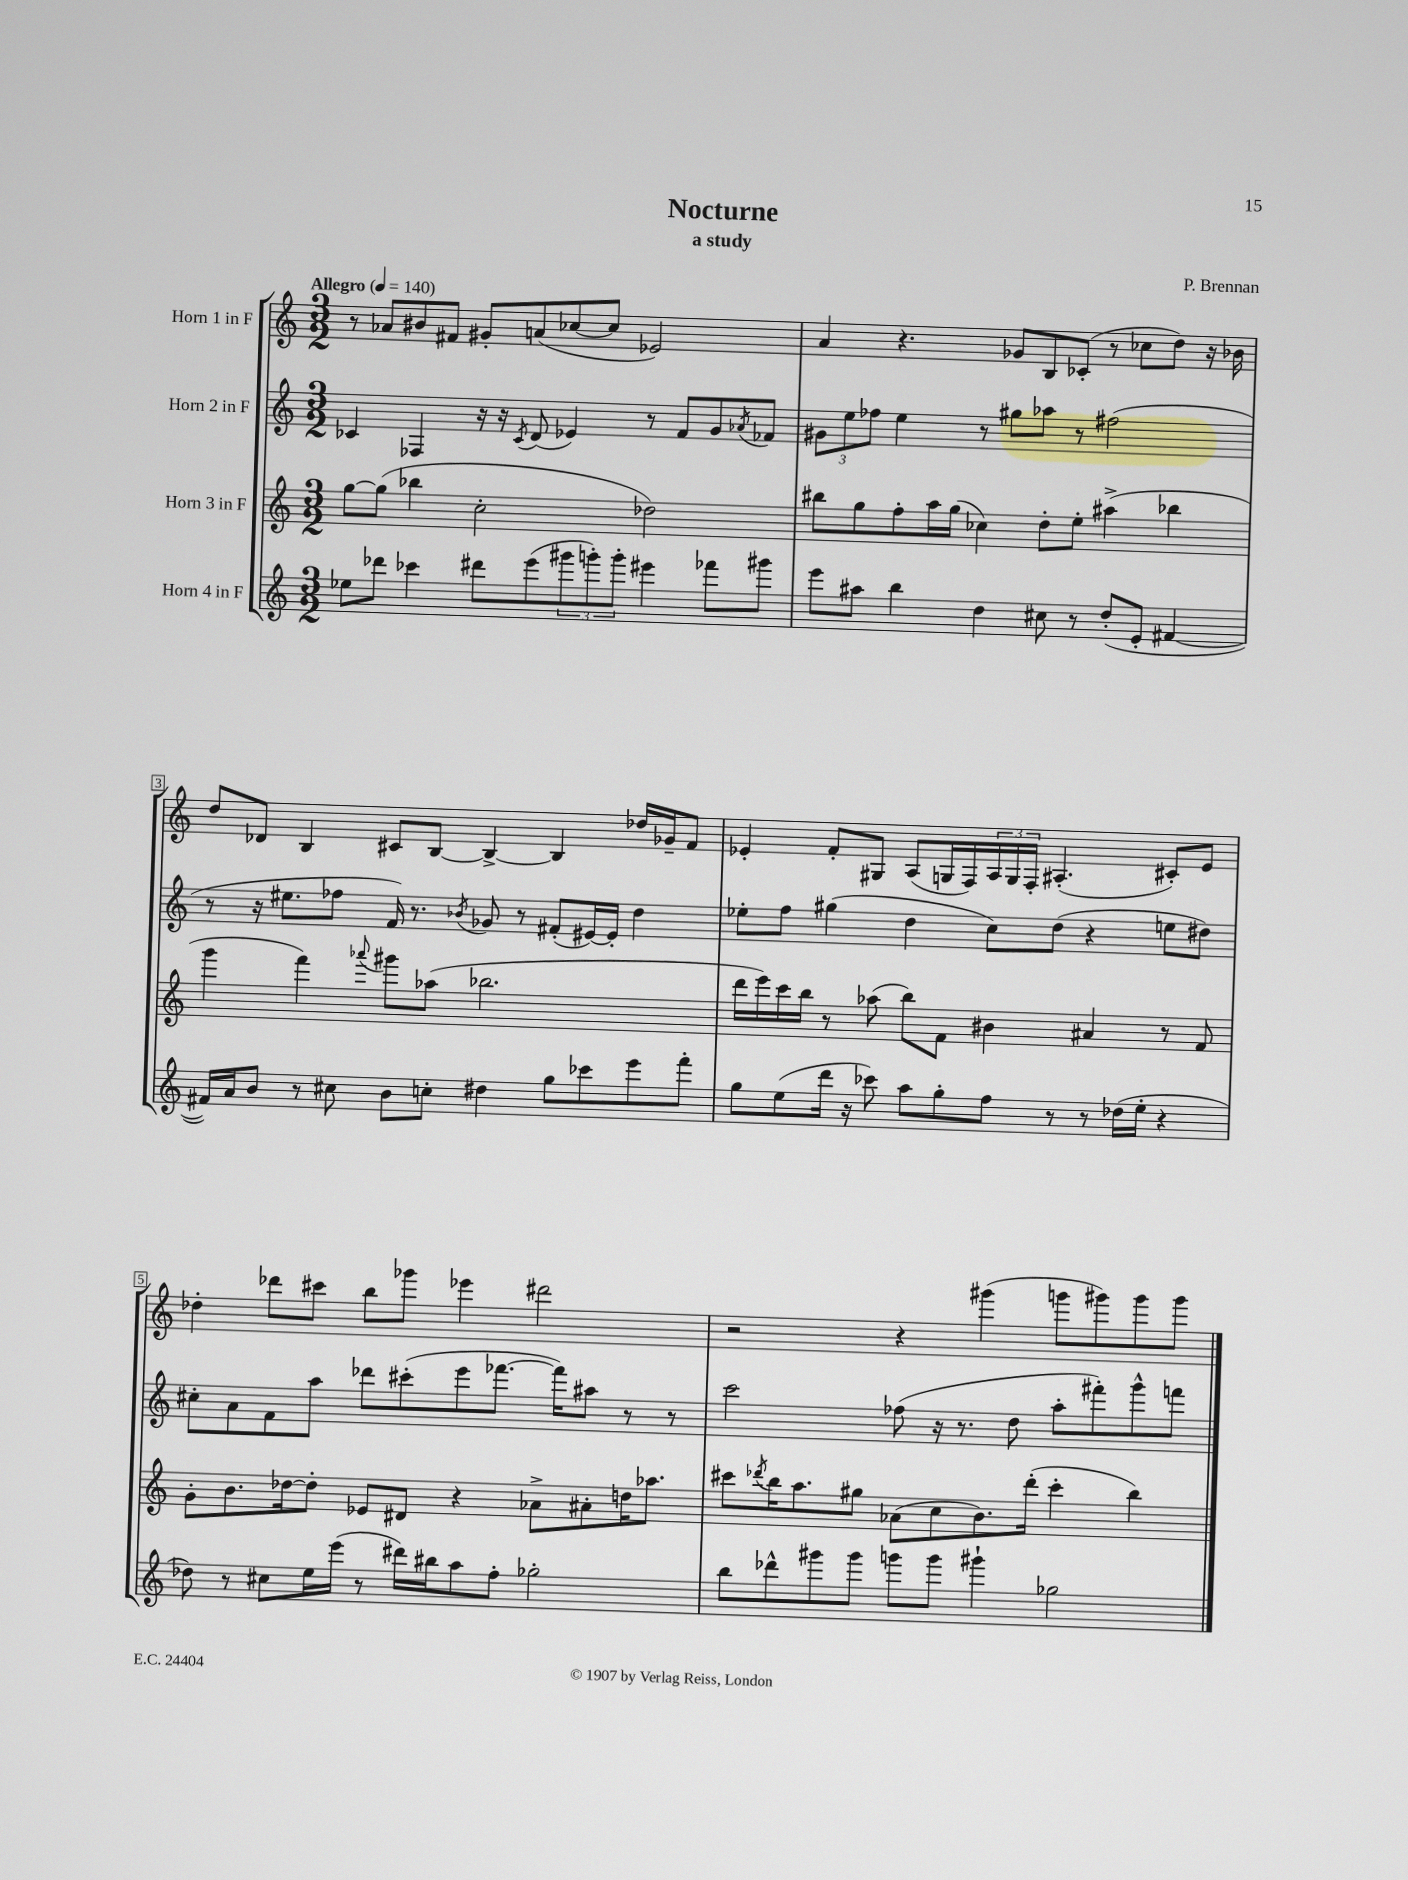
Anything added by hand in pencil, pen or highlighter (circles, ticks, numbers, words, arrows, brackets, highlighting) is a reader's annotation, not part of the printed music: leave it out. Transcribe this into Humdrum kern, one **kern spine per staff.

**kern	**kern	**kern	**kern
*staff4	*staff3	*staff2	*staff1
*clefG2	*clefG2	*clefG2	*clefG2
*k[]	*k[]	*k[]	*k[]
*M3/2	*M3/2	*M3/2	*M3/2
*MM140	*MM140	*MM140	*MM140
8ee-	[8gg	4c-	8r
8ddd-	(8gg]	.	8a-
4ccc-	4bb-	4F-	8b#
.	.	.	8f#
8ddd#	2cc'	16r	8g#'
.	.	16r	.
.	.	8qc-	.
(8eee	.	(8d	(8a
12ggg#	.	4e-)	[8cc-
12ggg')	.	.	.
.	.	.	8cc-]
12ggg'	.	.	.
4eee#	2dd-)	8r	2e-)
.	.	8f	.
8fff-	.	8g	.
.	.	8qa-	.
8ggg#	.	8f-	.
=	=	=	=
8eee	8bb#	12g#	4a
.	.	12ee	.
8aa#	8gg	.	.
.	.	12ff-	.
4bb	8ff'	4ee	4.r
.	16aa	.	.
.	(16gg	.	.
4dd	4cc-)	8r	.
.	.	8gg#	8g-
8cc#	8dd'	8aa-	8B
8r	8ee'	8r	(8c-'
(8dd'	(4aa#^	(2ff#	8r
8e'	.	.	8cc-
[4f#	4bb-	.	8dd)
.	.	.	16r
.	.	.	16b-
=	=	=	=
16f#])	4ggg	8r	8dd
16a	.	.	.
8b	.	16r	8d-
.	.	8.ee#	.
8r	4fff)	.	4B
8cc#	.	8ff-	.
.	8qqaaa-	.	.
8b	8ggg#	16f)	8c#
.	.	8.r	.
8cc'	(8aa-	.	[8B
.	.	8qb-	.
4dd#	2.bb-	8g-	4B^_
.	.	8r	.
8gg	.	(8f#'	4B]
8ccc-	.	[16e#)	.
.	.	16e#']	.
8eee	.	4dd	16dd-
.	.	.	16g-~
8fff'	.	.	8f
=	=	=	=
8gg	16ddd	8ee-'	4e-'
.	16eee)	.	.
(8ee	16ccc	8ff	.
.	16bb	.	.
16ddd	8r	(4gg#	8f'
16r	.	.	.
8ccc-)	(8aa-	.	8G#
8aa	8bb)	4dd	(8A
8gg'	8f	.	16G
.	.	.	16F)
8ff	4b#	8cc)	24A
.	.	.	24G
.	.	.	24F'
8r	.	(8dd	(4.A#'
8r	4a#	4r	.
(16dd-	.	.	.
16ee'	.	.	.
4r	8r	8ee	8c#')
.	8f	8dd#)	8e-
=	=	=	=
8dd-)	8g'	8cc#'	4dd-'
8r	8.b	8a	.
8cc#	.	8f	8ddd-
.	[16dd-	.	.
16ee	8dd-']	8aa	8ccc#
(16eee	.	.	.
8r	8e-	8ddd-	8bb
16ddd#)	8d#	(8ccc#'	8ggg-
16bb#	.	.	.
8aa	4r	8eee	4eee-
8ff'	.	[8.fff-	.
2gg-'	8a-^	.	2ddd#
.	.	16fff-])	.
.	8a#'	8aa#	.
.	16dd	8r	.
.	8.aa-	.	.
.	.	8r	.
=	=	=	=
8bb	8ccc#	2ccc	2r
.	8qddd-	.	.
8ddd-^^	16bb	.	.
.	8.aa	.	.
8ggg#	.	.	.
8ggg#	8gg#	.	.
8ggg	(8a-	(8ff-	4r
8ggg	8cc	16r	.
.	.	8.r	.
4ggg#`	8.b)	.	(4ggg#
.	.	8dd	.
.	(16ddd-'	.	.
2gg-	4ccc#'	8aa'	8ggg
.	.	8fff#')	8ggg#)
.	4bb)	8ggg^^	8ggg#
.	.	8fff	8ggg#
==	==	==	==
*-	*-	*-	*-
